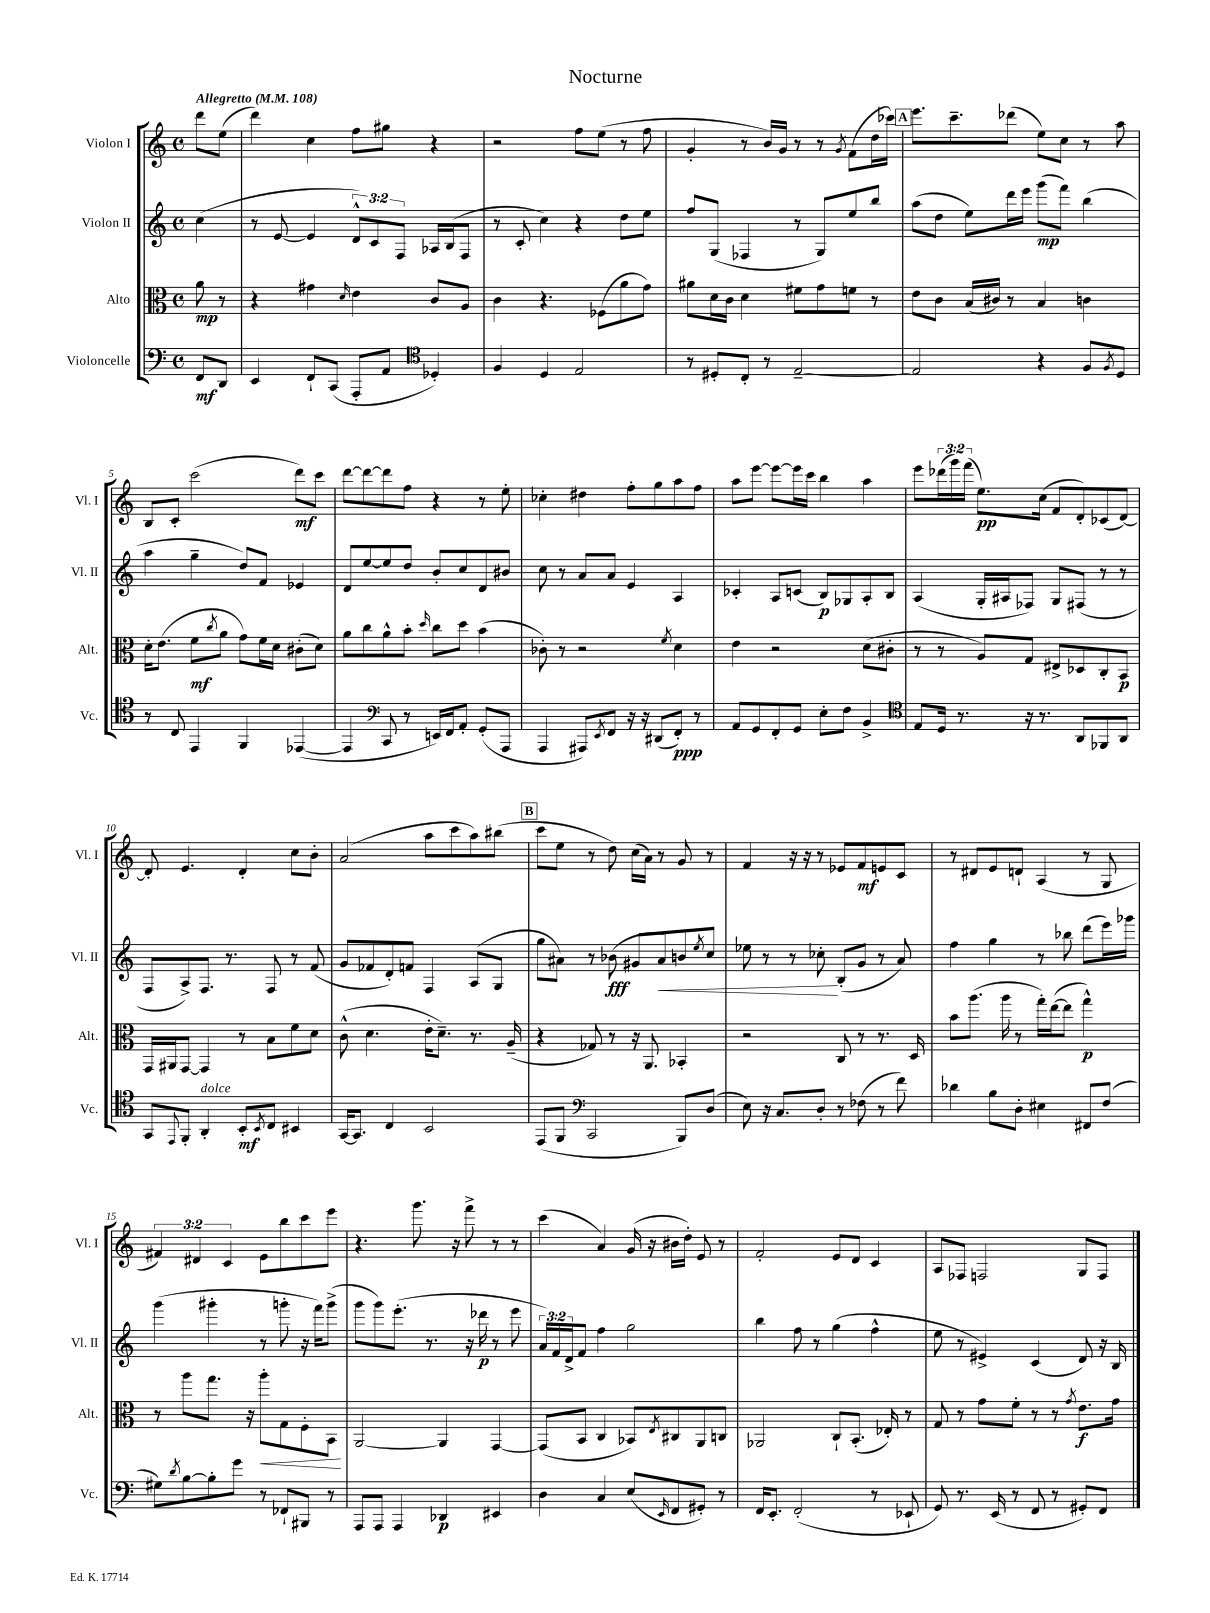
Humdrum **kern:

**kern	**kern	**kern	**kern
*staff4	*staff3	*staff2	*staff1
*clefF4	*clefC3	*clefG2	*clefG2
*k[]	*k[]	*k[]	*k[]
*M4/4	*M4/4	*M4/4	*M4/4
*met(c)	*met(c)	*met(c)	*met(c)
*MM108	*MM108	*MM108	*MM108
8FF/L	8a\	(4cc\	8ddd\L
8DD/J	8r	.	(8ee\J
=	=	=	=
4EE/	4r	8r	4ddd\)
.	.	[8e/	.
8FF`/L	4g#\	4e/]	4cc\
(8CC/J	.	.	.
.	16qqd/	.	.
8AAA'/L	4e\	12d^^/L)	8ff\L
.	.	12c/	.
8AA/J	.	.	8gg#\J
.	.	12F/J	.
*clefC4	*	*	*
4D-'/)	8c/L	16A-/LL	4r
.	.	(16B/J	.
.	8A/J	8F/J	.
=	=	=	=
4F/	4c\	8r	2r
.	.	8c'/	.
4D/	4.r	4cc\)	.
2E/	.	4r	8ff\L
.	(8F-\L	.	(8ee\J
.	8a\	8dd\L	8r
.	8g\J)	8ee\J	8ff\
=	=	=	=
8r	8a#\L	8ff/L	4g'/
8D#'/L	16d\L	(8G/J	.
.	16c\JJ	.	.
8C'/J	4d\	4F-/	8r
8r	.	.	16b/LL)
.	.	.	16g/JJ
[2E~/	8f#\L	8r	8r
.	8g\	8G/L)	8r
.	.	.	8qg/
.	8f\J	8ee/	(8f\L
.	8r	8bb/J	16dd\L
.	.	.	16ccc-\JJ)
=	=	=	=
2E/]	8e\L	(8aa\L	8.eee\L
.	8c\J	8dd\J	.
.	.	.	8.ccc~\
.	(16B/LL	8ee\L)	.
.	16c#/JJ)	.	.
.	8r	16ddd\L	(8ddd-\J
.	.	16eee\JJ	.
4r	4B/	(8ggg\L	8ee\L)
.	.	8fff\J)	8cc\J
8F/L	4c\	(4bb\	8r
8qF/	.	.	.
8D/J	.	.	8aa\
=	=	=	=
8r	16d'\LK	4aa\	8B/L
.	(8.e\J	.	.
8C/	.	.	8c'/J
4EE/	8f\L	4gg~\	(2ccc\
.	8qcc/	.	.
.	8a\J	.	.
4FF/	8g\L)	8dd/L)	.
.	16f\L	8f/J	.
.	16d\JJ	.	.
([4EE-/	(8c#'\L	4e-/	8ddd\L)
.	8d\J)	.	8ccc\J
=	=	=	=
4EE-/]	8a\L	8d/L	[8ddd\L
.	8cc\	[8ee/	8ddd\_
*clefF4	*	*	*
8CC/	8a^^\	8ee/]	8ddd\]
8r	8b'\J	8dd/J	8ff\J
.	16qqdd/	.	.
16EE/LL)	8cc\L	8b'/L	4r
16FF/J	.	.	.
8AA'/J	8dd\J	8cc/	.
(8GG'/L	(4b\	8d/	8r
8AAA/J	.	8b#/J	8ee'\
=	=	=	=
4AAA/	8c-'\)	8cc\	4cc-'\
.	8r	8r	.
8AAA#/L)	2r	8a/L	4dd#\
8qEE/	.	.	.
8FF/J	.	8a/J	.
16r	.	4e/	8ff'\L
16r	.	.	.
(8DD#/L	.	.	8gg\
.	8qf/	.	.
8FF'/J)	4d\	4A/	8aa\
8r	.	.	8ff\J
=	=	=	=
8AA/L	4e\	4c-'/	8aa\L
8GG/	.	.	[8eee\J
8FF'/	2r	8A/L	8eee\_L
8GG/J	.	(8c/J	16eee\]L
.	.	.	16ccc\JJ
8E'\L	.	8B/L)	4bb\
8F\J	.	8G-/	.
4BB^/	(8d\L	8A'/	4aa\
.	8c#'\J	8B/J	.
=	=	=	=
*clefC4	*	*	*
8E/L	8r	(4A/	8eee\L
16D/Jk	8r	.	(24ddd-\L
.	.	.	24ggg\)
8.r	.	.	.
.	.	.	(24fff\JJ
.	8A/L)	16G'/LL	8.ee\L)
.	.	16A#/J	.
16r	8G/J	8F-/J)	.
8.r	.	.	(16cc\Jk
.	8E#^/L	8G/L	8f/L
8AA/L	8D-/	(8F#/J	8d'/)
8FF-/	8C'/	8r	(8c-/
8AA/J	8BB/J	8r	[8d/J)
=	=	=	=
8GG/L	16GG/LL	8F/L	8d'/]
.	16AA#/J	.	.
8qqEE/	.	.	.
8FF'/J	[8GG/J	8A^/)	4.e/
4AA'/	4GG/]	8.F/J	.
.	.	8.r	.
8BB'/L	8r	.	4d'/
8qBB/	.	.	.
8C/J	8B\L	8F/	.
4BB#/	8f\	8r	8cc\L
.	8d\J	(8f/	8b'\J
=	=	=	=
[16GG/LK	(8c^^\	8g/L	(2a/
8.GG/]J	.	.	.
.	4.d\	8f-/	.
4C/	.	8d'/)	.
.	.	8f/J	.
2BB/	16e'\LK	4F/	8aa\L
.	8.d~\J)	.	.
.	.	.	8ccc\
.	8.r	(8A/L	8aa\)
.	.	8G/J	(8bb#\J
.	(16A~/	.	.
=	=	=	=
(8EE/L	4r	8gg\L	8ccc\L
8FF/J	.	8a#\J)	8ee\J
*clefF4	*	*	*
2CC/	8G-/)	8r	8r
.	8r	(8b-\	8dd\)
.	16r	8g#/L	(16cc\LL
.	8.AA/	.	16a\JJ)
.	.	8a#/)	8r
8BBB/L)	4BB-'/	8b/	8g/
.	.	8qee/	.
(8D/J	.	8cc/J	8r
=	=	=	=
8E\)	2r	8ee-\	4f/
16r	.	8r	.
8.C/L	.	.	.
.	.	8r	16r
.	.	.	16r
8D'/J	.	8cc-'\	8r
8r	8C/	(8B'/L	8e-/L
(8F-\	8r	8g/J	8f/
8r	8.r	8r	8e/
8f\)	.	8a/)	8c/J
.	16D/	.	.
=	=	=	=
4d-\	8b\L	4ff\	8r
.	(8.aa\J	.	8d#/L
8B\L	.	4gg\	8e/
.	16aa\	.	.
8D'\J	8r	.	8d`/J
4E#\	16gg'\LL)	8r	(4A/
.	([16ee\J	.	.
.	8ee\]J	8bb-\	.
8FF#/L	4gg^^\)	(8ddd\L	8r
(8F/J	.	16eee\L)	8G/
.	.	16ggg-\JJ	.
=	=	=	=
8G#\L)	8r	(4ggg\	6f#/)
8qd/	.	.	.
[8B\	8aa\L	.	.
.	.	.	6d#/
8B'\]	8.gg\J	4ggg#'\	.
.	.	.	6c/
8g\J	.	.	.
.	16r	.	.
8r	8aa'\L	8r	8e\L
8FF-`/L	8G\	8ggg'\	8bb\
8BBB#/J	8F'\	16r	8ccc\
.	.	16fff\LK)	.
8r	8BB\J	(8ggg^\J	8eee\J
=	=	=	=
8AAA/L	[2AA/	8ggg\L	4.r
8AAA/J	.	8ggg\)	.
4AAA/	.	(8.eee'\J	.
.	.	.	8.ggg\
.	.	8.r	.
4DD-/	4AA/]	.	.
.	.	.	16r
.	.	16r	8fff^\
.	.	16ddd-\	.
4EE#/	[4GG/	8r	8r
.	.	8eee\	8r
=	=	=	=
4D\	(8GG/]L	24a/LL)	(4ccc\
.	.	24f/	.
.	.	24d^/J	.
.	8BB/J	8f/J	.
4C/	4C/	4ff\	4a/)
(8E/L	8BB-/L)	2gg\	(16g/
.	.	.	16r
16qqEE/	8qE/	.	.
8FF/	8C#/	.	16b#\LL
.	.	.	16dd'\JJ)
8GG#'/J)	8AA/	.	8e/
8r	8C/J	.	8r
=	=	=	=
16FF/LK	2AA-/	4bb\	2f'/
8.EE'/J	.	.	.
(2FF'/	.	8ff\	.
.	.	8r	.
.	8C`/L	(4gg\	8e/L
.	(8.BB'/J	.	8d/J
8r	.	4ff^^\	4c/
.	16E-'/)	.	.
8EE-`/	8r	.	.
=	=	=	=
8GG/)	8G/	8ee\	8A/L
8.r	8r	8r	8F-/J
.	8g\L	4e#^/)	2F/
(16EE/	.	.	.
8r	8f'\J	.	.
8FF/	8r	(4c/	.
8r	8r	.	.
.	8qg/	.	.
8GG#'/L)	8.e\L	8d/)	8G/L
8FF/J	.	16r	8F/J
.	16g\Jk	16B/	.
==	==	==	==
*-	*-	*-	*-
